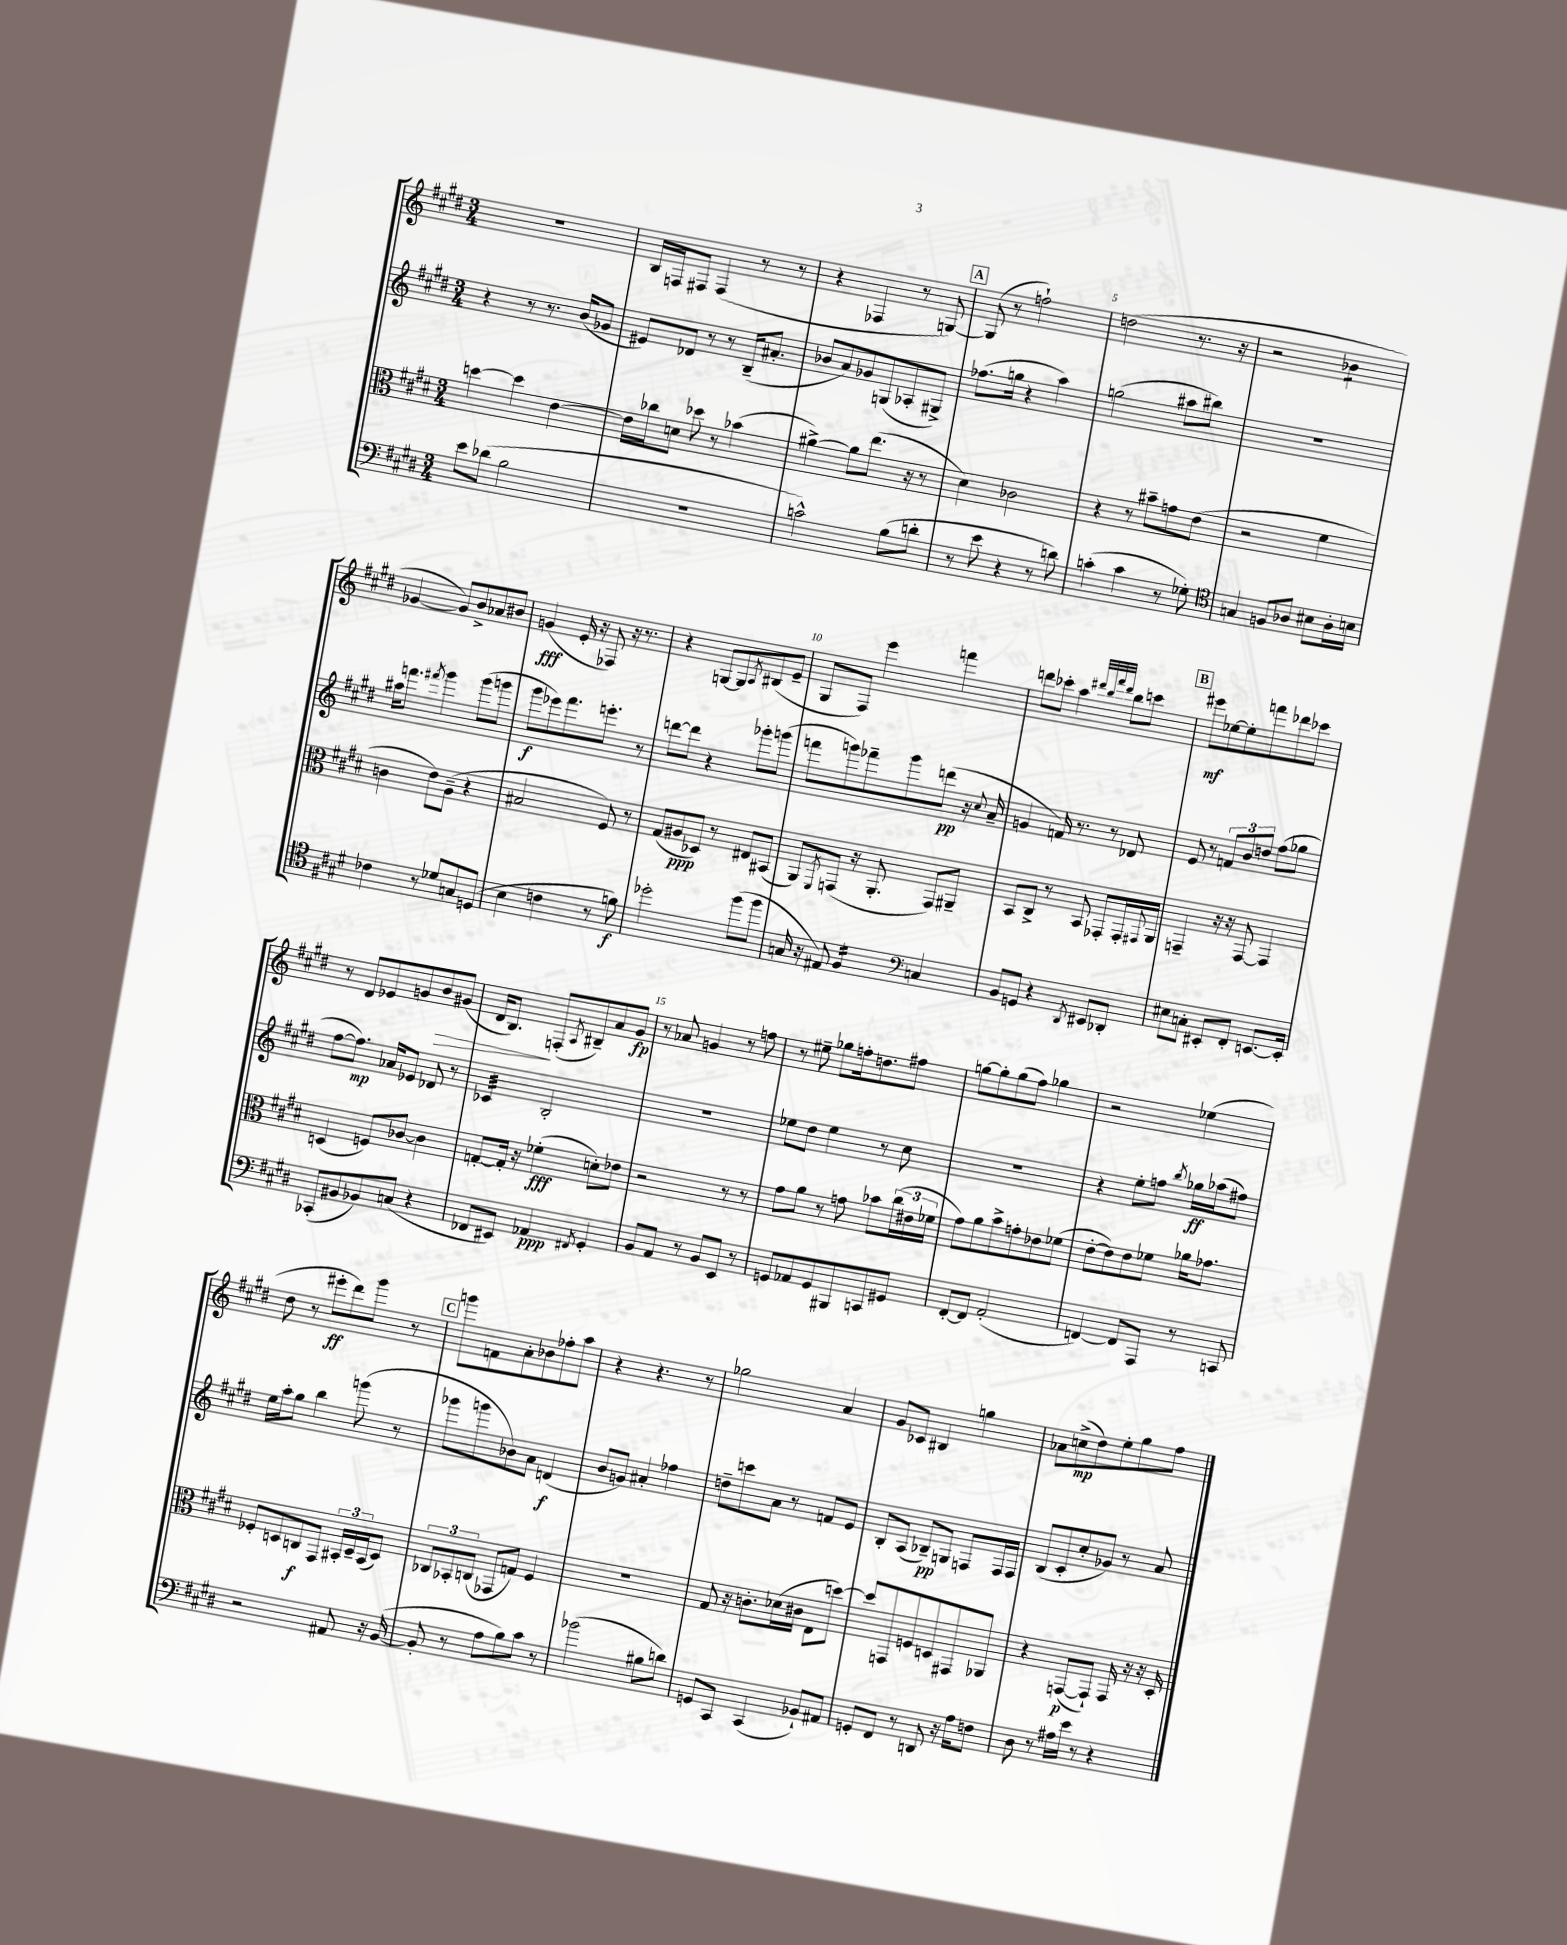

**kern	**kern	**kern	**kern
*staff4	*staff3	*staff2	*staff1
*clefF4	*clefC3	*clefG2	*clefG2
*k[f#c#g#d#]	*k[f#c#g#d#]	*k[f#c#g#d#]	*k[f#c#g#d#]
*M3/4	*M3/4	*M3/4	*M3/4
8e	[4dd	4r	2.r
(8d-	.	.	.
2B	4dd]	8r	.
.	.	8.r	.
.	[4e	.	.
.	.	(16b	.
.	.	8g-	.
=	=	=	=
2.r	16e]	8e#)	16B
.	16cc-	.	16F
.	8d	8d-	8F#
.	8dd-	8r	(4F#
.	8r	8r	.
.	(4b-	(16B~	8r
.	.	8.a#'	.
.	.	.	8r
=	=	=	=
2c^^)	[4a#^)	8b-	4r
.	.	8a)	.
.	8a#]	8g-	4F-
.	(8.ee	(8G	.
(8B	.	8A-'	8r
.	16r	.	.
8d'	8r	8G#^)	[8G)
=	=	=	=
8r	4d#)	(8.ff-	(8G]
8e	.	.	8r
.	.	16gg	.
4r	2c-	4r	2ff`)
8r	.	4aa)	.
8d)	.	.	.
=	=	=	=
(4c'	4r	(2gg	(2dd
4c	8r	.	.
.	8b#~	.	.
8r	8g	8aa#	8.r
8G-')	(8e	8bb#)	.
.	.	.	16r
=	=	=	=
*clefC4	*	*	*
4G	2r	2.r	2r
8F	.	.	.
8A-	.	.	.
8B#	4f#	.	4b-
16A-'	.	.	.
16B	.	.	.
=	=	=	=
4c-	4c	16aa#	[4g-
.	.	8.fff	.
.	.	8qfff#	.
8r	8e)	4ggg#	8g-])
8d-	(8A~	.	8b^
8G	4r	(8ggg#	8a-
(8D	.	8ggg	8b#
=	=	=	=
4B	2B#	8ggg#	(4g
.	.	8eee-)	.
4c	.	8.fff#	16e'
.	.	.	16r
.	.	.	8F-)
.	.	8.eee'	.
8r	8F#)	.	16r
.	.	.	8.r
8f)	8r	8r	.
=	=	=	=
2dd-'	(8G#	[8ddd	4r
.	8A#	8ddd]	.
.	8D-)	4r	[8G
.	8r	.	8G]
.	.	.	8qA
(8ff#	8E#	8ggg-'	(8B#
8ff#	(8BB#	(8ggg	8e~
=	=	=	=
16G	8AA)	8fff	8G#
16r	.	.	.
.	8qFF#	.	.
8E#)	(8GG	8ggg)	8F#)
4F#	16r	8fff-~	4eee
.	8.AA'	.	.
.	.	8ggg	.
*clefF4	*	*	*
4C	8GG)	(8ddd	4fff
.	8AA#~	16r	.
.	.	8qqcc#	.
.	.	16a~	.
=	=	=	=
8BB	8BB	4g	8ddd
8GG	8C#^	.	8ccc-'
4r	8r	16f)	4aa
.	.	8.r	.
.	8BB	.	.
.	.	.	32qqddd#
.	.	.	32qqbb
.	.	.	32qqfff#
8qDD#	.	.	32qqddd#
8EE#	8GG-'	8r	8bb
8DD-'	16GG-'	8d-	8ccc
.	8qqGG#	.	.
.	16AA	.	.
=	=	=	=
8E#	4GG~	8e	8eee#
8C'	.	8r	[8ee-
8EE#'	16r	12f	8ee-']
.	16r	.	.
.	.	12b	.
8FF#'	[8GG	.	8fff
.	.	12dd	.
[8.EE	4GG]	(8ff#	8ddd-
.	.	8gg-	8ccc-
16EE']	.	.	.
=	=	=	=
(8CC-'	(4D	[8ff#	8r
8BB#	.	8.ff#])	8d#
8BB-)	8F)	.	8e-
.	.	16a-	.
(8C	[8c-	8e-	8g
4r	4c-]	8d-	8b
.	.	8r	(8g#
=	=	=	=
8FF-	[8G'	4c-	16d#
.	.	.	8.B)
8EE#)	16G']	.	.
.	16r	.	.
4AA-	(4f-'	2B'	(8F'
.	.	.	8qA
.	.	.	8B#~)
8qFF#	.	.	.
4GG#'	8d')	.	8a
.	8e-	.	8g#
=	=	=	=
8BB	2r	2.r	8r
8AA	.	.	8a-
8r	.	.	4g
8BB	.	.	.
8EE	8r	.	8r
8r	8r	.	8ff
=	=	=	=
8GG	8g#	8ee-	8r
8AA-	8a	8dd#	8ee#~
8GG	8r	4ee-	8gg-
8BBB#	8g	.	16ff'
.	.	.	8.dd
8CC	8b-	8r	.
8GG#	(24cc#	8cc#	8ff#
.	24e#	.	.
.	24f-	.	.
=	=	=	=
[8FF#'	8g#)	2.r	[8gg
8FF#]	8a	.	8gg']
(2AA'	8b^	.	(8gg
.	8g'	.	8ff#)
.	8e-	.	4gg-
.	(8f-	.	.
=	=	=	=
[4FF)	[8e'	4r	2r
.	8e])	.	.
8FF]	8e	8ee'	.
8AAA	8f-	8ff	.
.	.	8qbb	.
8r	16a-	16gg-	(4ee-
.	8.g-	(16aa-	.
8CC	.	8ff#)	.
=	=	=	=
2r	8F-'	16ee	8dd#
.	.	16aa'	.
.	8D	8gg#	8r
.	8C	4bb	8eee#'
.	8GG#	.	8ddd#)
8AA#	24BB#'	(8ggg	8ggg#
.	24D~	.	.
.	(24BB#	.	.
16r	8D)	8r	8r
([16BB	.	.	.
=	=	=	=
8BB']	12C-	8ggg-	8ggg
.	12BB-'	.	.
8r	.	8ggg	8f
.	(12C	.	.
8A	8GG-	8b-)	8a'
8B)	8G)	8a	8b-
8c#	4F#	(4d	8ff-'
8r	.	.	8aa
=	=	=	=
(2b-	2.r	8b	4r
.	.	8g)	.
.	.	4a#'	4.r
8B#	.	4ff-	.
8d)	.	.	8r
=	=	=	=
8GG	8G#	8dd~	2gg-
8CC#	16r	8ccc	.
.	8.c'	.	.
(4CC#	.	8a	.
.	(16d-	8r	.
.	16c#	.	.
8BB-`)	8E	8f	4a
8AA#	[8dd)	8e	.
=	=	=	=
8GG'	8dd]	8B'	8g#
8FF#	8GG	(8A	8c-
8r	8F	8B-~)	4B#
8DD	8D	8G	.
16r	8GG#	8F	4gg
16A	.	.	.
8F	8AA-	16F	.
.	.	16F	.
=	=	=	=
8D#	4r	(8B	8a-
8r	.	8c#'	(8cc^
16A#	([8GG	8cc#'	8dd#)
16e	.	.	.
8r	8GG`])	8g-)	8ee'
4r	16GG	8r	8gg#
.	16r	.	.
.	16r	8a	8ff#
.	16D#'	.	.
==	==	==	==
*-	*-	*-	*-
